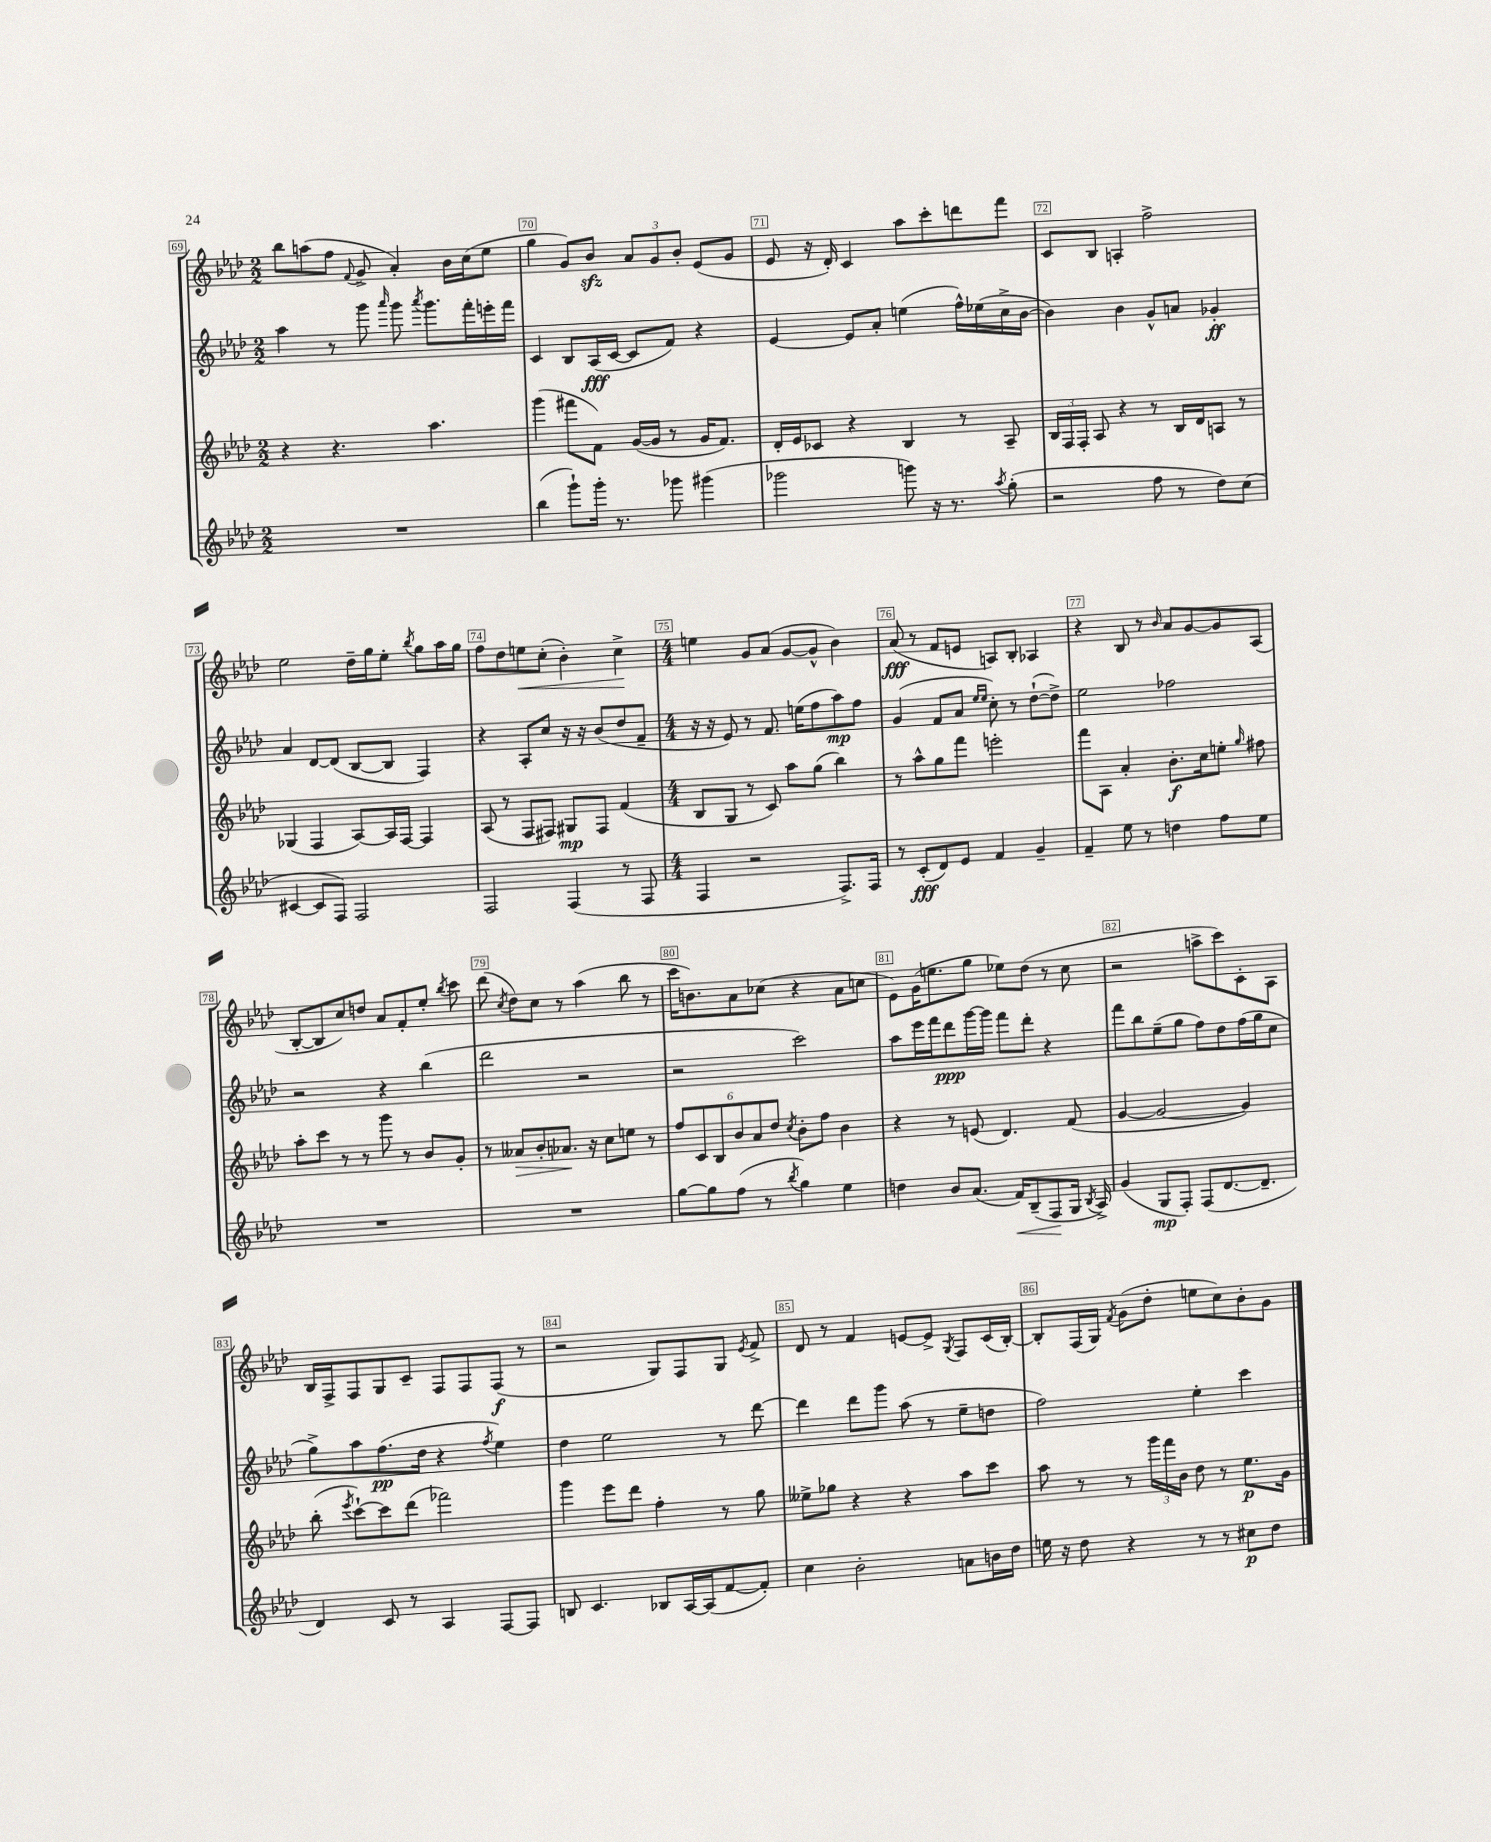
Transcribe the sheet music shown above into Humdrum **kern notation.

**kern	**dynam	**kern	**dynam	**kern	**dynam	**kern	**dynam
*part4	*part4	*part3	*part3	*part2	*part2	*part1	*part1
*staff4	*staff4	*staff3	*staff3	*staff2	*staff2	*staff1	*staff1
*clefG2	*	*clefG2	*	*clefG2	*	*clefG2	*
*k[b-e-a-d-]	*	*k[b-e-a-d-]	*	*k[b-e-a-d-]	*	*k[b-e-a-d-]	*
*M2/2	*	*M2/2	*	*M2/2	*	*M2/2	*
=69	=69	=69	=69	=69	=69	=69	=69
1r	.	4r	.	4aa-\	.	8bb-\L	.
.	.	.	.	.	.	(8aan\	.
.	.	4.r	.	8r	.	8ff\J	.
.	.	.	.	.	.	8qqf/	.
.	.	.	.	8ggg\	.	8g^/	.
.	.	.	.	16qqaaa-/	.	.	.
.	.	.	.	8ggg\	.	4a-'/)	.
.	.	.	.	8qaaa-/	.	.	.
.	.	4.aa-\	.	8.ggg\L	.	.	.
.	.	.	.	.	.	16b-\LL	.
.	.	.	.	16fff'\L	.	(16cc\J	.
.	.	.	.	16eeen'\	.	8ee-\J	.
.	.	.	.	16fff\JJ	.	.	.
=70	=70	=70	=70	=70	=70	=70	=70
(4bb-\	.	(4ggg\	.	4c/	.	4gg\	.
8ggg`\L)	.	8fff#X\L	.	8B-/L	.	8g/L)	.
16ggg'\Jk	.	8f\J)	.	(16A-/L	fff	8b-zz/J	.
8.r	.	.	.	[16c/JJ	.	.	.
.	.	([16g/LL	.	8c/L]	.	12a-/L	.
.	.	16g/JJ]	.	.	.	.	.
.	.	.	.	.	.	12g/	.
8ggg-X\	.	8r	.	8f/J)	.	.	.
.	.	.	.	.	.	12b-'/J	.
(4ggg#X\	.	16g/KL	.	4r	.	(8e-/L	.
.	.	8.f/J)	.	.	.	.	.
.	.	.	.	.	.	8g/J	.
=71	=71	=71	=71	=71	=71	=71	=71
2ggg-X\	.	16d-'/LL	.	[4e-/	.	8e-/	.
.	.	16e-/J	.	.	.	.	.
.	.	8c-X/J	.	.	.	16r	.
.	.	.	.	.	.	16d-'/)	.
.	.	4r	.	8e-/L]	.	4c/	.
.	.	.	.	8a-'/J	.	.	.
8gggn\)	.	4B-/	.	(4een\	.	8aa-\L	.
16r	.	.	.	.	.	8ccc'\	.
8.r	.	.	.	.	.	.	.
.	.	8r	.	16ff^^\LL)	.	8dddn\	.
.	.	.	.	(16ee-X\	.	.	.
8qaa-/	.	.	.	.	.	.	.
(8gg'\	.	8A-~/	.	16cc^\	.	8fff\J	.
.	.	.	.	[16b-\JJ	.	.	.
=72	=72	=72	=72	=72	=72	=72	=72
2r	.	24B-/LL	.	4b-\])	.	8c/L	.
.	.	24F/	.	.	.	.	.
.	.	24F'/JJ	.	.	.	.	.
.	.	8A-/	.	.	.	8B-/J	.
.	.	4r	.	4b-\	.	4An'/	.
8ff\	.	8r	.	8g^^/L	.	2ff^\	.
8r	.	16B-/LL	.	8an/J	.	.	.
.	.	16d-/J	.	.	.	.	.
8dd-\L)	.	8An/J	.	4g-X'/	ff	.	.
(8cc\J	.	8r	.	.	.	.	.
!!LO:LB:g=z
=73	=73	=73	=73	=73	=73	=73	=73
[4c#X/	.	(4G-X/	.	4a-/	.	2ee-\	.
8c#/L]	.	4F/	.	[8d-/L	.	.	.
8F/J)	.	.	.	(8d-/J]	.	.	.
2F/	.	[8A-/L)	.	[8B-/L	.	16dd-~\LL	.
.	.	.	.	.	.	16gg\J	.
.	.	16A-/L]	.	8B-/J]	.	8ee-'\J	.
.	.	[16F/JJ	.	.	.	.	.
.	.	.	.	.	.	8qbb-/	.
.	.	4F/]	.	4F/)	.	8gg\L	.
.	.	.	.	.	.	16aa-\L	.
.	.	.	.	.	.	16gg\JJ	.
=74	=74	=74	=74	=74	=74	=74	=74
2F/	.	(8A-/	.	4r	.	8ff\L	.
.	.	8r	.	.	.	8dd-\	.
!	!	!	!	!	!	!	!LO:HP:b
.	.	8F/L	.	8A-'/L	.	8een\	<
.	.	8F#X/J)	.	8cc/J	.	(8cc'\J	.
(4F/	.	8G#X/L	mp	16r	.	4b-'\)	.
.	.	.	.	16r	.	.	.
.	.	8F#/J	.	(8b-/L	.	.	.
8r	.	(4f/	.	8dd-/	.	4cc^\	.
8F/	.	.	.	8f~/J	.	.	.
.	.	.	.	.	.	.	[
=75	=75	=75	=75	=75	=75	=75	=75
*M4/4	*	*M4/4	*	*M4/4	*	*M4/4	*
4F/	.	8B-/L	.	16r	.	4een\	.
.	.	.	.	16r	.	.	.
.	.	8G/J	.	8e-/)	.	.	.
2r	.	8r	.	8r	.	8g/L	.
.	.	8c/)	.	8.f/	.	(8a-/J	.
.	.	8aa-\L	.	.	.	[8g/L	.
.	.	.	.	(16een\KL	.	.	.
.	.	(8gg\J	.	8ff\	.	8g^^/J]	.
8.F^/L)	.	4bb-\)	.	8aa-\)	mp	4b-\)	.
.	.	.	.	8ff\J	.	.	.
16F/Jk	.	.	.	.	.	.	.
=76	=76	=76	=76	=76	=76	=76	=76
8r	.	8r	.	(4g/	.	(8a-/	fff
(8c'/L	fff	8aa-^^\L	.	.	.	8r	.
8d-/)	.	8gg\	.	8f/L	.	8f/L	.
8e-/J	.	8fff\J	.	8a-/J	.	8en/J	.
.	.	.	.	16qqee-/LL	.	.	.
.	.	.	.	16qqee-/JJ	.	.	.
4f/	.	2eeen'\	.	8cc'\)	.	8An/L)	.
.	.	.	.	8r	.	8B-'/J	.
4g~/	.	.	.	([8dd-`\L	.	4A-X/	.
.	.	.	.	8dd-^\J])	.	.	.
=77	=77	=77	=77	=77	=77	=77	=77
4f~/	.	8fff\L	.	2ee-\	.	4r	.
.	.	8A-\J	.	.	.	.	.
8ee-\	.	4a-'/	.	.	.	8B-/	.
8r	.	.	.	.	.	8r	.
.	.	.	.	.	.	16qqb-/	.
4ddn\	.	8.b-'\L	f	2ff-X\	.	8a-/L	.
.	.	.	.	.	.	[8g/	.
.	.	16cc\k	.	.	.	.	.
8ff\L	.	8een'\J	.	.	.	8g/]	.
.	.	16qqgg/	.	.	.	.	.
8ee-\J	.	8ff#X\	.	.	.	(8A-/J	.
!!LO:LB:g=z
=78	=78	=78	=78	=78	=78	=78	=78
1r	.	8aa-'\L	.	2r	.	[8B-'/L	.
.	.	8ccc\J	.	.	.	8B-/]	.
.	.	8r	.	.	.	8cc/)	.
.	.	8r	.	.	.	8ddn/J	.
.	.	8ggg\	.	4r	.	8a-/L	.
.	.	8r	.	.	.	8f'/	.
.	.	8b-/L	.	(4bb-\	.	8ee-'/J	.
.	.	.	.	.	.	8qbb-/	.
.	.	8g'/J	.	.	.	8ccc\	.
=79	=79	=79	=79	=79	=79	=79	=79
1r	.	8r	.	2ddd-\	.	(8ddd-\	.
.	.	.	.	.	.	8qcc/	.
!	!	!	!LO:HP:b	!	!	!	!
.	.	8a--X/L	>	.	.	8dd-\L)	.
.	.	8b-'/	.	.	.	8cc\J	.
.	.	8.a-X/J	.	.	.	8r	.
.	.	.	.	2r	.	(4aa-\	.
.	.	16r	]	.	.	.	.
.	.	8cc\L	.	.	.	.	.
.	.	8een\J	.	.	.	8bb-\	.
.	.	8r	.	.	.	8r	.
=80	=80	=80	=80	=80	=80	=80	=80
[8gg\L	.	12ff/L	.	2r	.	16ccc\KL	.
.	.	.	.	.	.	8.bn\)	.
.	.	12c/	.	.	.	.	.
8gg\]	.	.	.	.	.	.	.
.	.	12B-/	.	.	.	.	.
(8ff\J	.	12b-/	.	.	.	8a-\	.
.	.	12a-/	.	.	.	.	.
8r	.	.	.	.	.	(8cc-X\J	.
.	.	12dd-/J	.	.	.	.	.
8qbb-/	.	8qcc/	.	.	.	.	.
4gg\)	.	8b-'\L	.	2ccc\)	.	4r	.
.	.	8ff\J	.	.	.	.	.
4ee-\	.	4b-\	.	.	.	8a-\L	.
.	.	.	.	.	.	8ccn\J	.
=81	=81	=81	=81	=81	=81	=81	=81
4ddn\	.	4r	.	8aa-\L	.	8e-\L)	.
.	.	.	.	16eee-\L	.	(16g\K	.
.	.	.	.	16fff\J	.	8.een\	.
8b-/L	.	8r	.	8ddd-\	ppp	.	.
(8.a-/J	.	(8en/	.	[16ggg\L	.	8gg\J	.
.	.	.	.	16ggg\JJ]	.	.	.
.	.	4.d-/)	.	8fff\L	.	8ee-X\L)	.
!	!LO:HP:b	!	!	!	!	!	!
16f/KL)	<	.	.	.	.	.	.
(8B-~/	.	.	.	8ddd-'\J	.	(8dd-\J	.
8F/	.	.	.	4r	.	8r	.
16G/Jk	[	(8f/	.	.	.	8cc\	.
8qB-/	.	.	.	.	.	.	.
16A-^/)	.	.	.	.	.	.	.
=82	=82	=82	=82	=82	=82	=82	=82
(4g/	.	[4g/	.	8fff\L	.	2r	.
.	.	.	.	8bb-\	.	.	.
8G/L	mp	2g/_	.	(8ee-~\	.	.	.
8F'/J)	.	.	.	8gg\J	.	.	.
(8F/L	.	.	.	8ff\L)	.	8aan^\L	.
[8.d-/	.	.	.	8dd-\	.	8ccc\)	.
.	.	4g/])	.	(16ff\L	.	8c'\	.
8.d-~/J]	.	.	.	16gg\J	.	.	.
.	.	.	.	8cc\J	.	8A-\J	.
!!LO:LB:g=z
=83	=83	=83	=83	=83	=83	=83	=83
4d-/)	.	(8bb-'\	.	8gg^\L)	.	16B-/LL	.
.	.	.	.	.	.	16F^/J	.
.	.	8qeee-/	.	.	.	.	.
.	.	[8ccc`\L)	.	8aa-\	.	8F/	.
8c/	.	8ccc\]	.	(8.ff\	pp	8G/	.
8r	.	(8ddd-\J	.	.	.	8c~/J	.
.	.	.	.	16dd-\Jk	.	.	.
4A-/	.	2fff-X\)	.	4r	.	8F/L	.
.	.	.	.	.	.	8F/	.
.	.	.	.	8qff/	.	.	.
[8F/L	.	.	.	4ee-\)	.	(8F/J	f
8F/J]	.	.	.	.	.	8r	.
=84	=84	=84	=84	=84	=84	=84	=84
8Bn/	.	4ggg\	.	4dd-\	.	2r	.
4.c/	.	.	.	.	.	.	.
.	.	8eee-\L	.	2ee-\	.	.	.
.	.	8ddd-\J	.	.	.	.	.
8B-X/L	.	4ff'\	.	.	.	8G/L)	.
[16A-/L	.	.	.	.	.	8F/	.
(16A-/J]	.	.	.	.	.	.	.
[8f/	.	8r	.	8r	.	8G/J	.
.	.	.	.	.	.	8qe-/	.
8f'/J])	.	8gg\	.	[8ddd-\	.	8f^/	.
=85	=85	=85	=85	=85	=85	=85	=85
4cc\	.	8ee--X^\L	.	4ddd-\]	.	8d-/	.
.	.	8gg-X\J	.	.	.	8r	.
2b-'\	.	4r	.	8ddd-\L	.	4f/	.
.	.	.	.	8ggg\J	.	.	.
.	.	4r	.	(8aa-\	.	[8en/L	.
.	.	.	.	8r	.	8e^/J]	.
.	.	.	.	.	.	8qG/	.
8an\L	.	8aa-\L	.	8ee-~\L	.	8F/L	.
16bn\L	.	8ccc\J	.	8ddn\J	.	(16c/L	.
16dd-\JJ	.	.	.	.	.	[16B-'/JJ)	.
=86	=86	=86	=86	=86	=86	=86	=86
16een\	.	8aa-\	.	2ff\)	.	8B-'/L]	.
16r	.	.	.	.	.	.	.
8dd-\	.	8r	.	.	.	(16F/L	.
.	.	.	.	.	.	16G/JJ)	.
.	.	.	.	.	.	8qf/	.
4r	.	8r	.	.	.	(8g\L	.
.	.	24ggg\LL	.	.	.	8dd-'\J	.
.	.	24fff\	.	.	.	.	.
.	.	24b-\JJ	.	.	.	.	.
8r	.	8dd-\	.	4ee-'\	.	8een\L	.
8r	.	8r	.	.	.	8cc\)	.
8cc#X\L	p	8.ee-\L	p	4ccc\	.	8b-'\	.
8dd-\J	.	.	.	.	.	8g\J	.
.	.	16g\Jk	.	.	.	.	.
==	==	==	==	==	==	==	==
*-	*-	*-	*-	*-	*-	*-	*-
